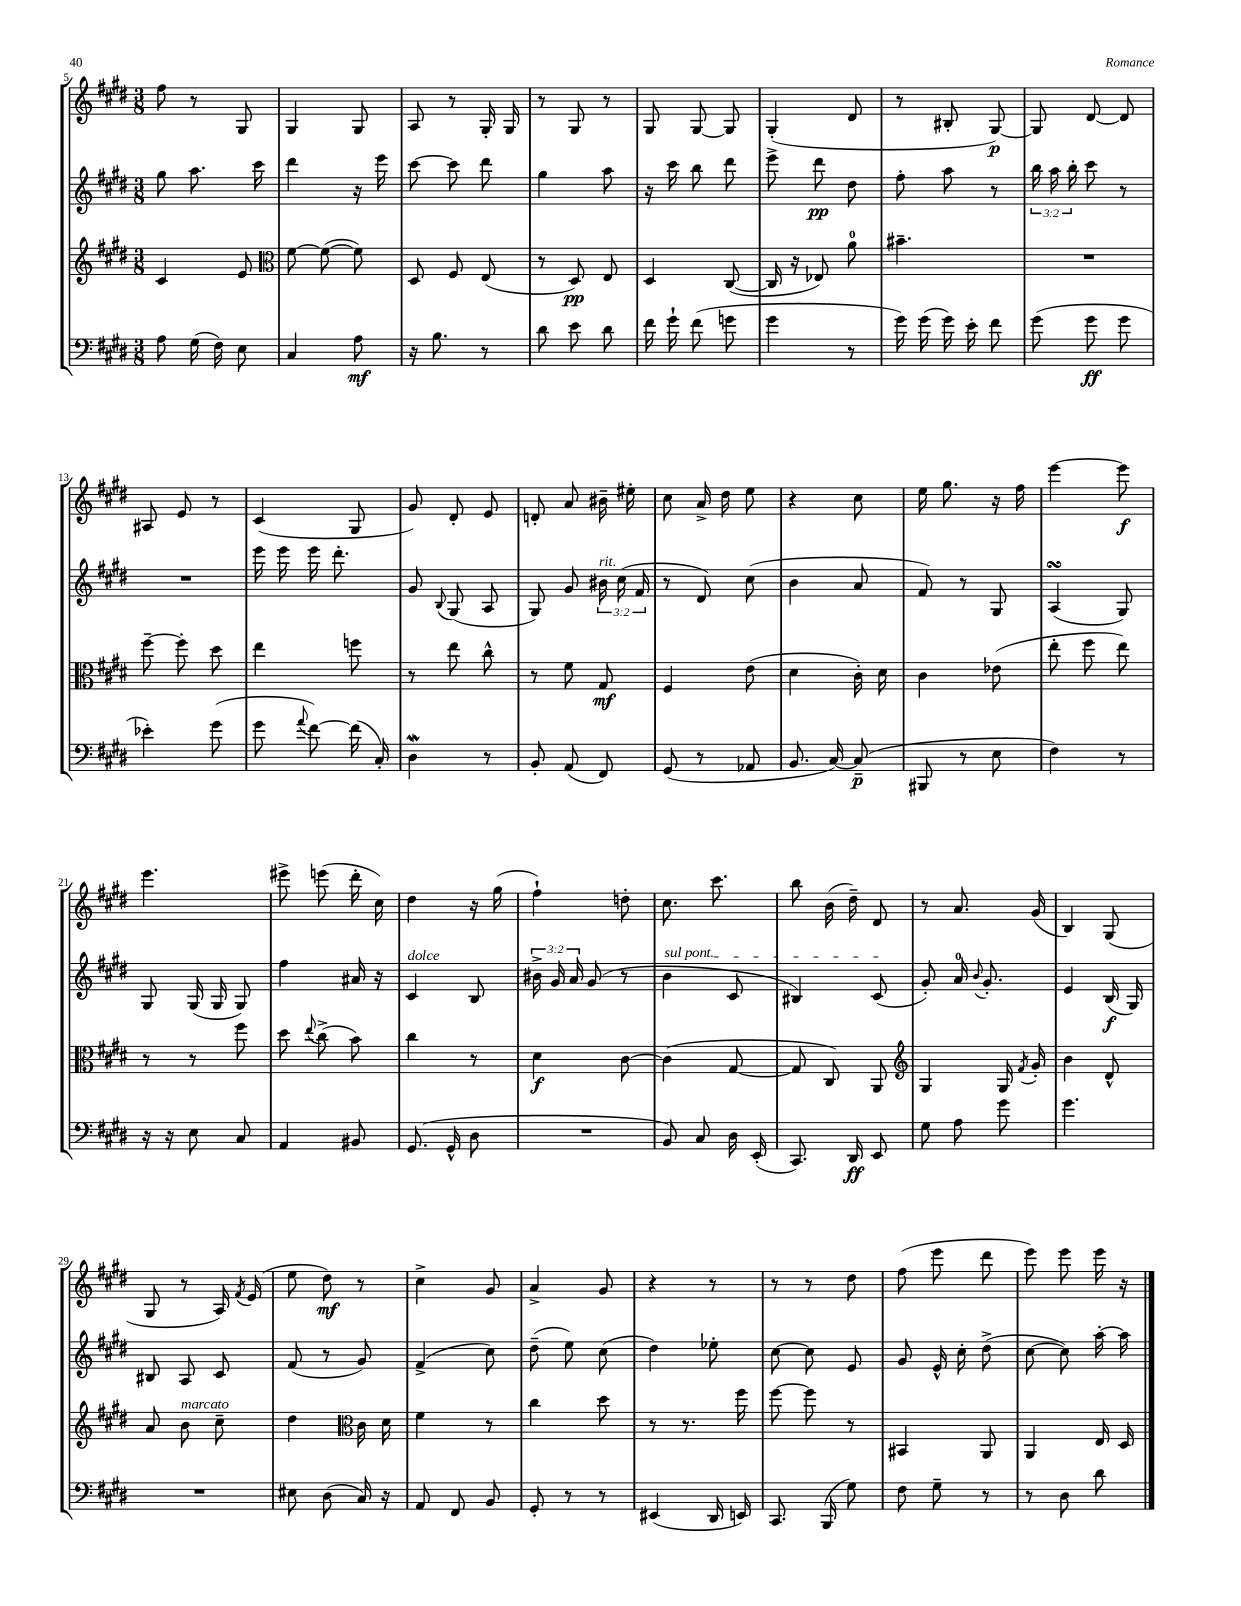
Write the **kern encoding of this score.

**kern	**kern	**kern	**kern
*staff4	*staff3	*staff2	*staff1
*clefF4	*clefG2	*clefG2	*clefG2
*k[f#c#g#d#]	*k[f#c#g#d#]	*k[f#c#g#d#]	*k[f#c#g#d#]
*M3/8	*M3/8	*M3/8	*M3/8
8A\	4c#/	8gg#\	8ff#\
(16G#\	.	8.aa\	8r
16F#\)	.	.	.
8E\	8e/	.	8G#/
.	.	16ccc#\	.
=	=	=	=
*	*clefC3	*	*
4C#/	[8f#\	4ddd#\	4G#/
.	(8f#\_	.	.
8A\	8f#\])	16r	8G#/
.	.	16eee\	.
=	=	=	=
16r	8D#/	[8ccc#\	8A/
8.B\	.	.	.
.	8F#/	8ccc#\]	8r
8r	(8E/	8ddd#\	16G#'/
.	.	.	16G#/
=	=	=	=
8d#\	8r	4gg#\	8r
8e\	8D#/)	.	8G#/
8d#\	8E/	8aa\	8r
=	=	=	=
16f#\	4D#/	16r	8G#/
16g#`\	.	16ccc#\	.
(8f#\	.	8bb\	[8G#/
8g\	([8C#/	8ddd#\	8G#/]
=	=	=	=
4g#\	16C#/]	8eee^\	(4G#'/
.	16r	.	.
.	8E-/)	8ddd#\	.
8r	8a\	8dd#\	8d#/
=	=	=	=
16g#\)	4.b#~\	8ff#'\	8r
(16g#\	.	.	.
16g#\)	.	8aa\	8B#'/
16e'\	.	.	.
8f#\	.	8r	[8G#/)
=	=	=	=
(8g#\	4.r	24bb\	8G#/]
.	.	24aa\	.
.	.	24bb'\	.
8g#\	.	8ccc#\	[8d#/
8g#\	.	8r	8d#/]
=	=	=	=
4e-'\)	[8ff#~\	4.r	8A#/
.	8ff#'\]	.	8e/
(8g#\	8dd#\	.	8r
=	=	=	=
8g#\	4ee\	16eee\	(4c#/
.	.	16eee\	.
8qqa/	.	.	.
[8f#\)	.	16eee\	.
.	.	8.ddd#'\	.
(16f#\]	8ff\	.	8G#/
16C#'/)	.	.	.
=	=	=	=
4D#\	8r	8g#/	8g#/)
.	.	8qqB/	.
.	8ee\	(8G#/	8d#'/
8r	8cc#^^\	8A/	8e/
=	=	=	=
8BB'/	8r	8G#/)	8d'/
(8AA/	8f#\	8g#/	8a/
8FF#/)	8G#/	24b#\	16b#~\
.	.	(24cc#\	.
.	.	.	16ee#'\
.	.	24f#/	.
=	=	=	=
(8GG#/	4F#/	8r	8cc#\
8r	.	8d#/)	16a^/
.	.	.	16dd#\
8AA-/	(8e\	(8cc#\	8ee\
=	=	=	=
8.BB/	4d#\	4b\	4r
[16C#/)	.	.	.
(8C#~/]	16c#'\)	8a/	8cc#\
.	16d#\	.	.
=	=	=	=
8BBB#/	4c#\	8f#/)	16ee\
.	.	.	8.gg#\
8r	.	8r	.
8E\	(8e-\	8G#/	16r
.	.	.	16ff#\
=	=	=	=
4F#\)	8ee'\	(4A/	[4eee\
.	8ff#\	.	.
8r	8ee\)	8G#/)	8eee\]
=	=	=	=
16r	8r	8G#/	4.eee\
16r	.	.	.
8E\	8r	(16G#/	.
.	.	16G#/	.
8C#/	8ff#\	8G#/)	.
=	=	=	=
4AA/	8dd#\	4ff#\	8eee#^\
.	8qqee/	.	.
.	(8cc#^\	.	(8eee\
8BB#/	8b\)	16a#/	16ddd#'\
.	.	16r	16cc#\)
=	=	=	=
(8.GG#/	4cc#\	4c#/	4dd#\
16GG#^^/	.	.	.
8D#\	8r	8B/	16r
.	.	.	(16gg#\
=	=	=	=
4.r	4d#\	24b#^\	4ff#`\)
.	.	24g#/	.
.	.	24a/	.
.	.	(8g#/	.
.	[8c#\	8r	8dd'\
=	=	=	=
8BB/)	(4c#\]	4b\	8.cc#\
8C#/	.	.	.
.	.	.	8.ccc#\
16D#\	[8G#/	8c#/	.
(16EE'/	.	.	.
=	=	=	=
8.CC#/)	8G#/]	4B#/)	8bb\
.	8C#/)	.	(16b\
16DD#/	.	.	16dd#~\)
8EE/	8AA/	(8c#/	8d#/
=	=	=	=
*	*clefG2	*	*
8G#\	4G#/	8g#'/)	8r
8A\	.	16a/	8.a/
.	.	8qqb/	.
.	.	8.g#'/	.
8g#\	16G#/	.	.
.	8qf#/	.	.
.	16g#'/	.	(16g#/
=	=	=	=
4.g#\	4b\	4e/	4B/)
.	8d#^^/	(16B/	(8G#/
.	.	16G#/)	.
=	=	=	=
4.r	8a/	8B#/	8G#/
.	8b\	8A/	8r
.	8cc#~\	8c#/	16A/)
.	.	.	8qf#/
.	.	.	(16e/
=	=	=	=
8E#\	4dd#\	(8f#/	8ee\
(8D#\	.	8r	8dd#\)
*	*clefC3	*	*
16C#/)	16c#\	8g#/)	8r
16r	16d#\	.	.
=	=	=	=
8AA/	4f#\	(4f#^/	4cc#^\
8FF#/	.	.	.
8BB/	8r	8cc#\)	8g#/
=	=	=	=
8GG#'/	4cc#\	(8dd#~\	4a^/
8r	.	8ee\)	.
8r	8dd#\	(8cc#\	8g#/
=	=	=	=
(4EE#/	8r	4dd#\)	4r
.	8.r	.	.
16DD#/	.	8ee-'\	8r
16EE/)	16ff#\	.	.
=	=	=	=
8.CC#/	[8ff#\	[8cc#\	8r
.	8ff#\]	8cc#\]	8r
(16BBB/	.	.	.
8G#\)	8r	8e/	8dd#\
=	=	=	=
8F#\	4BB#/	8g#/	(8ff#\
8G#~\	.	16e^^/	8eee\
.	.	16cc#'\	.
8r	8AA/	(8dd#^\	8ddd#\
=	=	=	=
8r	4AA/	[8cc#\	8eee\)
8D#\	.	8cc#\])	8eee\
8d#\	16E/	[16aa'\	16eee\
.	16D#/	16aa\]	16r
==	==	==	==
*-	*-	*-	*-
